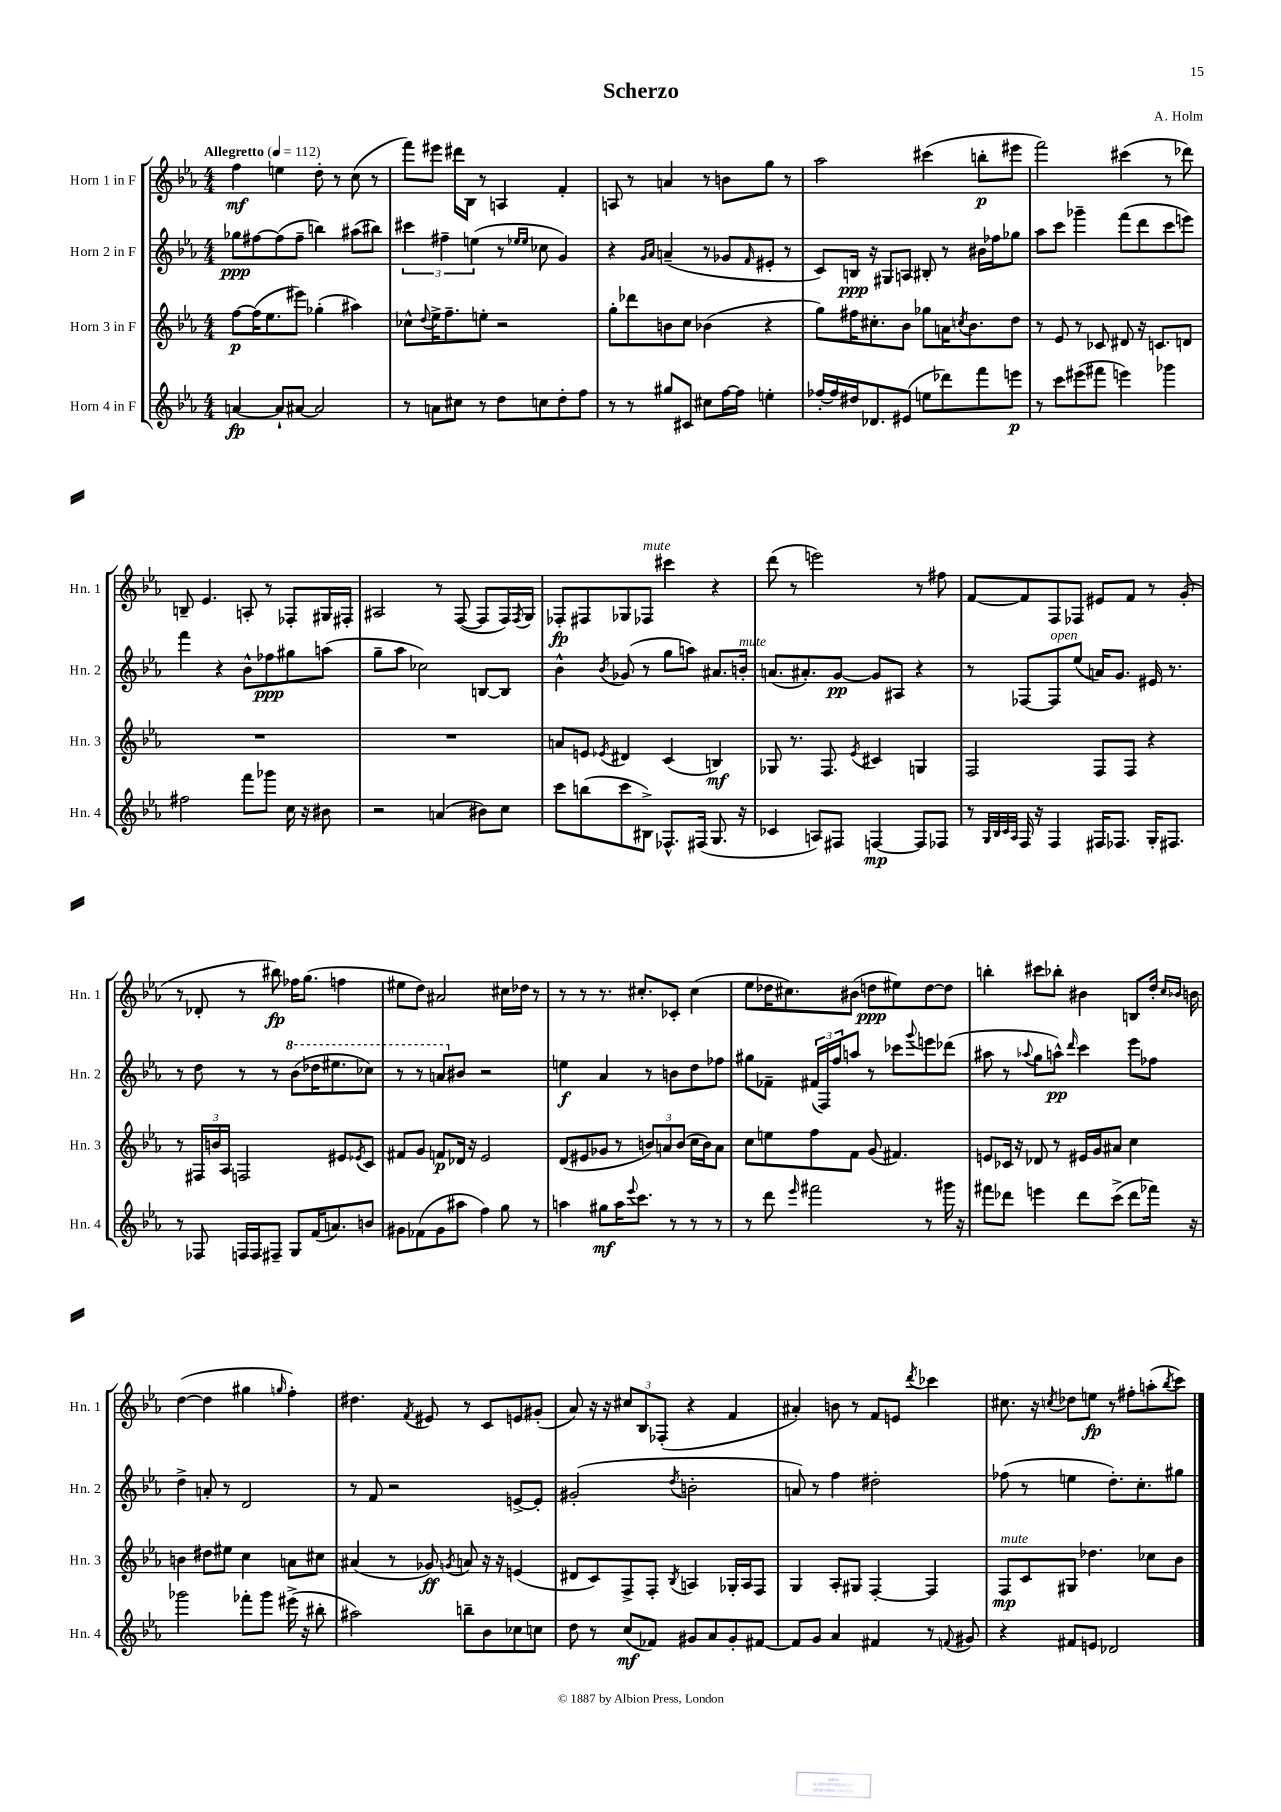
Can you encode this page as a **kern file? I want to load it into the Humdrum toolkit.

**kern	**kern	**kern	**kern
*staff4	*staff3	*staff2	*staff1
*clefG2	*clefG2	*clefG2	*clefG2
*k[b-e-a-]	*k[b-e-a-]	*k[b-e-a-]	*k[b-e-a-]
*M4/4	*M4/4	*M4/4	*M4/4
*MM112	*MM112	*MM112	*MM112
[4a/	[8ff\L	8gg-\L	4ff\
.	(16ff\]K	[8ff#\	.
.	8.ee-\	.	.
8a`/]L	.	(8ff#\]	4ee\
[8a#/J	8eee#\J)	8ff#~\J	.
2a#/]	(4gg-'\	4bb\)	8dd'\
.	.	.	8r
.	4aa#\)	(8aa#\L	(8cc\
.	.	8bb#\J)	8r
=	=	=	=
8r	8cc-^^\L	6ccc#\	8fff\L)
.	8qqdd/	.	.
8a\L	16ee-^\K	.	8eee#\J
.	.	6ff#~\	.
.	8.ff~\	.	.
8cc#\J	.	.	16ddd#\LL
.	.	.	16B-\JJ
.	.	(6ee\	.
8r	8ee'\J	.	8r
8dd\L	2r	8r	4A/
.	.	16qqee-/LL	.
.	.	16qqee-/JJ	.
8cc\	.	8cc-\	.
8dd'\	.	4g/)	4f'/
8ff\J	.	.	.
=	=	=	=
8r	8gg'\L	4r	8A/
8r	8ddd-\	.	8r
.	.	16qqg/LL	.
.	.	16qqa-/JJ	.
8gg#/L	8b\	(4a~/	4a/
8c#/J	8cc\J	.	.
8cc#\L	(4b-\	8r	8r
[16ff\L	.	8g-/L	8b\L
16ff\]JJ	.	.	.
.	.	16qqf/	.
4ee'\	4r	8e#'/J	8gg\J
.	.	8r	8r
=	=	=	=
[16ff-'/LL	8gg\L)	8c/L)	2aa-\
16ff-/]	.	.	.
16dd#/J	16ff#\K	16B/Jk	.
8.d-/	8.cc#'\	16r	.
.	.	8G#/L	.
(8e#/J	8b-\J	8A/J	.
8ee\L	8gg-\L	8B#'/	(4ccc#\
8ddd-\)	16a\K	8r	.
.	8qcc/	.	.
.	8.b-\	.	.
8fff\	.	16b#\LL	8bb'\L
.	.	16ff-\J	.
8eee\J	8dd\J	8gg-\J	8eee#\J
=	=	=	=
8r	8r	8aa-\L	2fff\)
8ccc\L	8e-/	8ccc\J	.
(8eee#\	8r	4ggg-~\	.
8fff#\J	8c-/	.	.
4eee\)	8d#/	(8fff\L	(4ccc#\
.	16r	8ddd\	.
.	8.c/L	.	.
4ggg-\	.	8ccc\	8r
.	8d/J	8eee\J)	8ddd-\)
=	=	=	=
2ff#\	1r	4fff\	8B~/
.	.	.	4.e-/
.	.	4r	.
8fff\L	.	8b-^^\L	8A'/
8ggg-\J	.	8ff-\	8r
16cc\	.	8gg#\	8F-'/L
16r	.	.	.
8b#\	.	(8aa\J	16G#/L
.	.	.	16F#'/JJ
=	=	=	=
2r	1r	8gg~\L	2A#/
.	.	8aa-\J	.
.	.	2cc-\)	.
(4a/	.	.	8r
.	.	.	([8F/
8b#\L)	.	[8B/L	8F/]L
8cc\J	.	8B/]J	16F/L)
.	.	.	8qF/
.	.	.	16G/JJ
=	=	=	=
8ccc\L	8a/L	4b-^^\	8F-'/L
(8bb\	8e/J	.	8F#/
.	8qe-/	8qb-/	.
8ccc\	4d#/	(8g-/	8G-/
8B#^\J)	.	8r	8F-/J
8.F-^^/L	(4c/	8gg\L	4ccc#\
.	.	8aa\J)	.
(16F#/Jk	.	.	.
8.G/	4B/)	8.a#/L	4r
16r	.	16b'/Jk	.
=	=	=	=
4c-/	8G-/	(8.a/L	(8ddd\
.	8.r	.	8r
.	.	8.a#'/)	.
8A/L)	.	.	2eee\)
.	8.F/	.	.
8F#/J	.	[8g/J	.
.	8qe-/	.	.
[4F/	4c#/	8g/]L	.
.	.	8A#/J	.
8F/]L	4G/	4r	8r
8F-/J	.	.	8ff#\
=	=	=	=
8r	2F/	8r	[8f/L
32qqG/LLL	.	.	.
32qqB-/	.	.	.
32qqc/	.	.	.
32qqA-/JJJ	.	.	.
16F/	.	[8F-/L	8f/]
16r	.	.	.
4F/	.	8F-/]	8F/
.	.	(8ee-/J	8F-/J
16F#/LK	8F/L	16a/LK)	8e#/L
8.F-/J	.	8.g/J	.
.	8F/J	.	8f/J
16G'/LK	4r	16e#/	8r
8.F#/J	.	8.r	.
.	.	.	(8g'/
=	=	=	=
8r	8r	8r	8r
8F-/	24F#/LL	8dd\	8d-'/
.	24b/	.	.
.	24A-/JJ	.	.
16F/LL	2F/	8r	8r
16F/J	.	.	.
8F#~/J	.	8r	8bb#\)
8G/L	.	(8bb-\L	16ff-\LK
.	.	.	(8.gg\J
(16f/K	.	16ddd-\K	.
8.a/)	.	8.eee#\	.
.	8e#/L	.	4ff\
.	8qe-/	.	.
8b/J	8c/J	8ccc-\J)	.
=	=	=	=
8g#\L	8f#/L	8r	8ee#\L
(8f-\	8g/J	8r	8dd\J)
8g#\	8f/L	8aa/L	2a#/
8aa#\J	16d-/Jk	8b#/J	.
.	16r	.	.
4ff\)	2e-/	2r	.
8gg\	.	.	16cc#\LL
.	.	.	16dd-\JJ
8r	.	.	8r
=	=	=	=
4aa\	(8d/L	4ee\	8r
.	8e#/	.	8r
8gg#\L	8g-/J	4a-/	8.r
16aa\K	8r	.	.
8qqeee-/	.	.	.
8.ccc\J	.	.	8.cc#'/L
.	12b/L)	8r	.
.	12a/	.	.
8r	.	8b\L	8c-'/J
.	(12b/J	.	.
8r	16cc\LL	8dd\	(4cc#\
.	16b\J)	.	.
8r	8a\J	8ff-\J	.
=	=	=	=
8r	8cc\L	8gg#\L	8ee-\L
8ddd\	8ee\	8f-~\J	16dd-\K
.	.	.	8.cc#\)
16qqeee-/	.	.	.
2fff#\	8ff\	(24f#/LL	.
.	.	24F/)	.
.	.	24ff/J	.
.	8f\J	8aa/J	(8b#\J
.	(8g/	8r	8dd\L
.	4.f#/)	8ccc-\L	8ee#\)
.	.	8qqggg/	.
8r	.	8eee\	[8dd\
16ggg#\	.	(8ddd-\J	8dd\]J
16r	.	.	.
=	=	=	=
8fff#\L	8e/L	8aa#\	4bb'\
8ddd-\J	16c-/Jk	8r	.
.	16r	.	.
.	.	8qqaa-/	.
4eee\	8d-/	8gg\L	8ccc#\L
.	8r	8aa^^\J)	8bb-'\J
.	.	16qqddd/	.
8ddd-\L	16e#/LL	4ccc\	4b#\
.	16g/J	.	.
(8ccc^\J	8a#/J	.	.
8ddd-\L	4cc\	8eee-\L	8B/L
16fff-\Jk)	.	8ff-\J	16dd'/Jk
.	.	.	16qqcc/LL
.	.	.	16qqb-/JJ
16r	.	.	16b\
=	=	=	=
2ggg-\	4b\	4dd^\	([4dd\
.	8dd#\L	8a'/	4dd\]
.	8ee#\J	8r	.
8fff-'\L	4cc\	2d/	4gg#\
8ggg-\J	.	.	.
.	.	.	16qqgg/
(16eee#^\	8a\L	.	4ff'\)
16r	.	.	.
8bb#'\	8cc#\J	.	.
=	=	=	=
2aa#\)	(4a#/	8r	4.dd#\
.	.	8f/	.
.	8r	2r	.
.	.	.	8qf/
.	8g-/)	.	8e#/
.	8qg/	.	.
8bb~\L	8a/	.	8r
8b-\	16r	.	8c/L
.	16r	.	.
8cc-\	(4e/	[8e^/L	8e/
8cc\J	.	8e'/]J	(8g#'/J
=	=	=	=
8dd\	8d#/L	(2g#'/	8a-/)
8r	8c/)	.	16r
.	.	.	16r
(8cc/L	8F^/	.	12cc#/L
.	.	.	12B-/
8f-/J)	8F'/J	.	.
.	.	.	(12F-'/J
.	8qB-/	8qdd/	.
8g#/L	4A/	2b'\	4r
8a-/	.	.	.
8g#'/	16G-'/LL	.	4f/
.	16A/J	.	.
[8f#/J	8F/J	.	.
=	=	=	=
8f#/]L	4G/	8a/)	4a#'/)
8g/J	.	8r	.
4a-/	8A-'/L	4ff\	8b\
.	8G#/J	.	8r
4f#/	[4F'/	2dd#'\	8f/L
.	.	.	8e/J
.	.	.	8qddd/
8r	4F/]	.	4ccc-\
8qqf/	.	.	.
8g#/	.	.	.
=	=	=	=
4r	8F/L	(8ff-\	8.cc#\
.	8c/	8r	.
.	.	.	16r
.	.	.	8qcc/
8f#/L	8G#/J	4ee\	8dd-\L
8e/J	4.dd-\	.	8ee\J
2d-/	.	8.dd'\L)	8r
.	.	.	8ff#'\L
.	.	8.cc'\	.
.	8cc-\L	.	(8aa'\
.	.	.	8qbb-/
.	8b-\J	8gg#\J	8ccc\J)
==	==	==	==
*-	*-	*-	*-
